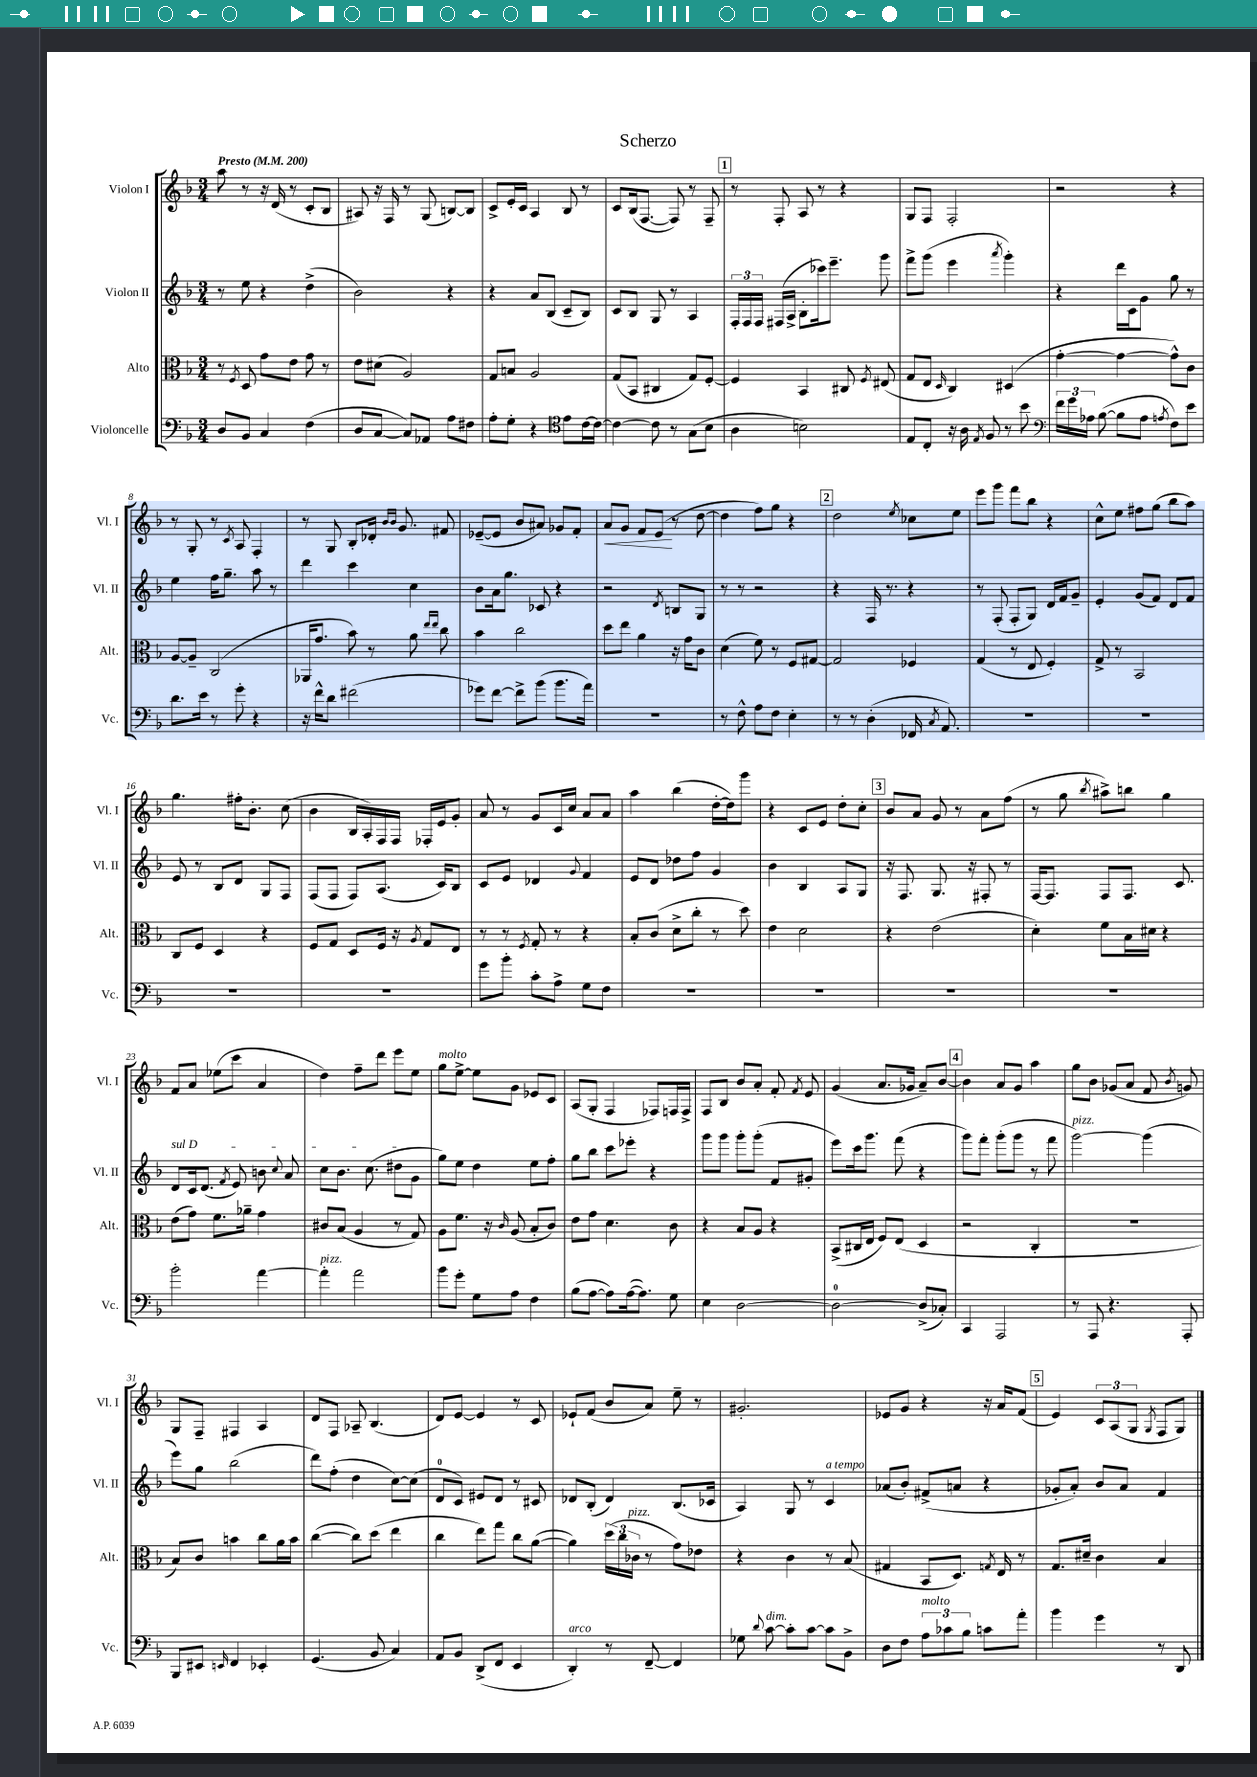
\header { title = "Scherzo" }
<<
\new StaffGroup <<
\new Staff = "s0" \with { instrumentName = "Violon I" shortInstrumentName = "Vl. I" } {
    \clef treble \key f \major \numericTimeSignature \time 3/4 \tempo "Presto" 4 = 200
    \autoBeamOff a''8 r8 r16 d'16( r8 c'8[-. bes8] |
    ais8) r16 f16 r8 g8( b8[~) b8] |
    c'8[-> e'16-. c'16] a4 bes8 r8 |
    c'8[ bes16( f8.]~ f8) r8 f8-- |
    \mark \markup { \box "1" } r8 f8-. a8 r8 r4 |
    g8[ f8] f2-. |
    r2 r4 |
    r8 g8-. r8 \acciaccatura { c'8 } a8 f4-. |
    r8 g8 bes8[-. des'16]-. \grace { bes'16[ bes'16] } g'8. fis'8 |
    ees'8[~--( ees'8] bes'8[ ais'8]) ges'8[ f'8]-. |
    a'8[\< g'8] f'8[ e'8]\!( r8 d''8~ |
    d''4 f''8[) g''8] r4 |
    \mark \markup { \box "2" } d''2 \acciaccatura { e''8 } ces''8[ e''8] |
    e'''8[ g'''8] f'''8[ bes''8] r4 |
    c''8[-^ e''8] fis''8[ g''8]( bes''8[ a''8]) |
    g''4. fis''16[-. bes'8.]-. c''8( |
    bes'4 bes16[ a16-.) f16 f16] fes16[-. e'16 g'8]-. |
    a'8 r8 g'8[ c'16 c''16] a'8[ a'8] |
    a''4 bes''4( d''16[~-. d''16) g'''8] |
    r4 c'8[ e'8] d''8[-. c''8]-. |
    \mark \markup { \box "3" } bes'8[ a'8] g'8 r8 a'8[ f''8]( |
    r8 g''8 \acciaccatura { bes''8 } ais''8[->) b''8] g''4 |
    f'8[ a'8] ees''8[( c'''8] a'4 |
    d''4) f''8[-- d'''8] e'''8[ e''8] |
    g''8[^\markup { \italic "molto" } e''8]~-> e''8[ g'8] ees'8[ c'8] |
    a8[( g8]-. f4 fes8[) f16 f16]-> |
    f8[ bes8] bes'8[ a'8]-. f'8-. \acciaccatura { f'8 } e'8 |
    g'4( a'8.[ ges'16] a'8[--) bes'8]~ |
    \mark \markup { \box "4" } bes'4 a'8[ g'8] a''4 |
    g''8[ bes'8] ges'8[( a'8] f'8 \acciaccatura { bes'8 } g'8) |
    g8[ f8]-- fis4 a4 |
    d'8[ f8] aes8-- bes4.( |
    d'8[) e'8]~ e'4 r8 c'8 |
    ees'8[-! f'8]( bes'8[ a'8]) e''8-- r8 |
    gis'2.-. |
    ees'8[ g'8] r4 r16 a'16[ f'8]( |
    \mark \markup { \box "5" } e'4) \tuplet 3/2 { c'8[ a8( g8] } \acciaccatura { g8 } f8[ g8]) \bar "|." |
}
\new Staff = "s1" \with { instrumentName = "Violon II" shortInstrumentName = "Vl. II" } {
    \clef treble \key f \major \numericTimeSignature \time 3/4
    \autoBeamOff r8 e''8 r4 d''4->( |
    bes'2) r4 |
    r4 a'8[ bes8]( c'8[-- bes8]) |
    c'8[ bes8] g8 r8 a4 |
    \mark \markup { \box "1" } \tuplet 3/2 { f16[-. f16 f16] } fis16[( a16]-> bes8[-. ces'''16) e'''8.]-- g'''8 |
    f'''8[-> g'''8]( e'''4 \acciaccatura { a'''8 } g'''4-.) |
    r4 d'''16[ c'16 g'8] g''8 r8 |
    e''4 f''16[ g''8.]-- a''8 r8 |
    d'''4 c'''4 c''4 |
    bes'8[ a'16 g''8.] ces'8 r4 |
    r2 \acciaccatura { d'8 } b8[ g8] |
    r8 r8 r2 |
    \mark \markup { \box "2" } r4 f16 r8. r4 |
    r8 f8-.( f8[-. g8]) d'16[ f'16 g'8]-- |
    e'4-. g'8[( f'8]) d'8[ f'8] |
    e'8 r8 bes8[ d'8] g8[ f8] |
    f8[( f8] f8[) a8.]( c'16[) bes8] |
    c'8[ e'8] des'4 \appoggiatura { g'8 } f'4 |
    e'8[ d'8] des''8[ f''8] g'4 |
    bes'4 bes4 a8[ g8] |
    \mark \markup { \box "3" } r16 f8. g8. r16 fis8-. r8 |
    f16[~ f8.] f8[ f8.] c'8. |
    \once \override TextSpanner.bound-details.left.text = \markup { \italic "sul D" } d'8[\startTextSpan c'16 d'8.]( \acciaccatura { f'8 } e'8) b'8 \appoggiatura { c''8 } a'8 |
    c''8[ bes'8.] c''8.( dis''8[ g'8]\stopTextSpan |
    g''8[) e''8] d''4 e''8[ f''8]-. |
    g''8[ bes''8] c'''8[ ees'''8]-. r4 |
    g'''8[ g'''8] g'''8[-. g'''8]-.( f'8[ gis'8]-. |
    e'''8[) c'''16 g'''8.] f'''8( r4 |
    \mark \markup { \box "4" } g'''8[) f'''8]-. g'''8[-.( g'''8] r8 f'''8 |
    g'''2~^\markup { \italic "pizz." }) g'''4( |
    e'''8[) g''8] bes''2( |
    d'''8[) f''8]-.( d''4 c''8[~) c''8]( |
    d'8[-0 c'8]) eis'8[ d'8] r8 cis'8 |
    des'8[ bes8]-.( des'4) bes8.[( ces'16] |
    a4) g8 r8 c'4^\markup { \italic "a tempo" } |
    aes'8[( bes'8]-.) fis'8[->( a'8] r4 |
    \mark \markup { \box "5" } ges'8[-. a'8]-.) bes'8[ a'8] f'4 \bar "|." |
}
\new Staff = "s2" \with { instrumentName = "Alto" shortInstrumentName = "Alt." } {
    \clef alto \key f \major \numericTimeSignature \time 3/4
    \autoBeamOff r8 \acciaccatura { f8 } d8 g'8[ e'8] g'8 r8 |
    e'8[ dis'8]( a2) |
    g8[ b8] a2 |
    g8[( bes,8] cis4 g8[) f8]~-. |
    \mark \markup { \box "1" } f4 bes,4 cis8 \acciaccatura { f8 } eis8( |
    g8[ e8] \grace { d16 } c4) dis4( |
    g'4~-. g'4~ g'8[-^) c'8] |
    a8[~ a8]-- c2( |
    aes,16[ g'8.] bes'8) r8 a'8 \grace { e''16[ e''16] } c''8 |
    bes'4 c''2 |
    d''8[ e''8] a'4 r16 g'16[ c'8] |
    d'4( f'8) r8 f8[ gis8]~ |
    \mark \markup { \box "2" } gis2 fes4 |
    g4( r8 e8 f4-.) |
    g8-> r8 bes,2 |
    c8[ f8] d4 r4 |
    f8[ g8] d8[ f16] r16 \acciaccatura { a8 } g8[ e8] |
    r8 r8 \acciaccatura { f8 } g8-. r8 r4 |
    bes8[-. c'8]( d'8[-> c''8]-. r8 d''8) |
    e'4 d'2 |
    \mark \markup { \box "3" } r4 e'2( |
    d'4-.) f'8[ bes16 dis'16] r4 |
    e'8[( g'8]) f'8.[ aes'16]-- g'4 |
    cis'8[ bes8]( a4 r8 g8) |
    a8[ f'8.] r16 \grace { c'16 } a8( bes8[-. c'8]) |
    e'8[ g'8] d'4. c'8 |
    r4 bes8[ a8] r4 |
    bes,8[->( cis16 e16] f8[) e8]( d4 |
    \mark \markup { \box "4" } r2 c4-. |
    R2. |
    bes8[) c'8] b'4 c''8[ a'16 b'16] |
    c''4~( c''8[) d''8]( e''4 |
    c''4 e''8[) g''8] c''8[ a'8]~( |
    a'4) \tuplet 3/2 { d''16[( c''16 ces'16]^\markup { \italic "pizz." } } r8 g'8[) ees'8] |
    r4 c'4 r8 bes8( |
    gis4 bes,8[ d8.]) \acciaccatura { g8 } e16 r8 |
    \mark \markup { \box "5" } g8.[ dis'16]-- c'4 bes4 \bar "|." |
}
\new Staff = "s3" \with { instrumentName = "Violoncelle" shortInstrumentName = "Vc." } {
    \clef bass \key f \major \numericTimeSignature \time 3/4
    \autoBeamOff d8[ bes,8] c4 f4( |
    d8[ c8]~ c8[) aes,8] a8[ fis8] |
    a8[-. g8]-. r4 \clef tenor e'8[ c'16~ c'16]~ |
    c'4~ c'8 r8 g8[( bes8] |
    \mark \markup { \box "1" } a4 b2) |
    e8[ c8]-. r16 a16 \acciaccatura { e8 } f8 r8 bes'8 |
    \clef bass \tuplet 3/2 { f'16[ g'16 aes16] } bes8~( bes8[ aes8] \acciaccatura { a8 } f8[) e'8] |
    d'8.[ e'16] r8 g'8-. r4 |
    r16 f'16[-^ d'8] fis'2( |
    ges'8[) f'8]~ f'8[-> bes'8]( bes'8.[ a'16]) |
    R2. |
    r8 f8-^ a8[ f8] e4-. |
    \mark \markup { \box "2" } r8 r8 d4-.( fes,16 \acciaccatura { c8 } a,8.) |
    R2. |
    R2. |
    R2. |
    R2. |
    g'8[ bes'8]-. c'8[-. a8]-> g8[ f8] |
    R2. |
    R2. |
    \mark \markup { \box "3" } R2. |
    R2. |
    bes'2-. a'4~ |
    a'4-.^\markup { \italic "pizz." } a'2 |
    bes'8[ g'8]-. g8[ a8] f4 |
    bes8[( a8]~ a8[) a16~( a8.]) g8 |
    e4 d2~ |
    d2-0~ d8[->( ces8]-.) |
    \mark \markup { \box "4" } c,4 a,,2 |
    r8 a,,8 r4. a,,8-. |
    bes,,8[ eis,8] \grace { e,16 } f,4 ees,4-. |
    g,4.( bes,8 c4) |
    a,8[ bes,8] d,8[->( f,8] e,4 |
    d,4-.^\markup { \italic "arco" }) r8 f,8~-- f,4 |
    ges8 \appoggiatura { d'8 } c'8~^\markup { \italic "dim." } c'8[-. c'8]~ c'8[ bes,8]-> |
    d8[ f8] \tuplet 3/2 { a8[^\markup { \italic "molto" } ces'8 bes8] } c'8[ a'8]-. |
    \mark \markup { \box "5" } bes'4 g'4 r8 d,8 \bar "|." |
}
>>
>>
